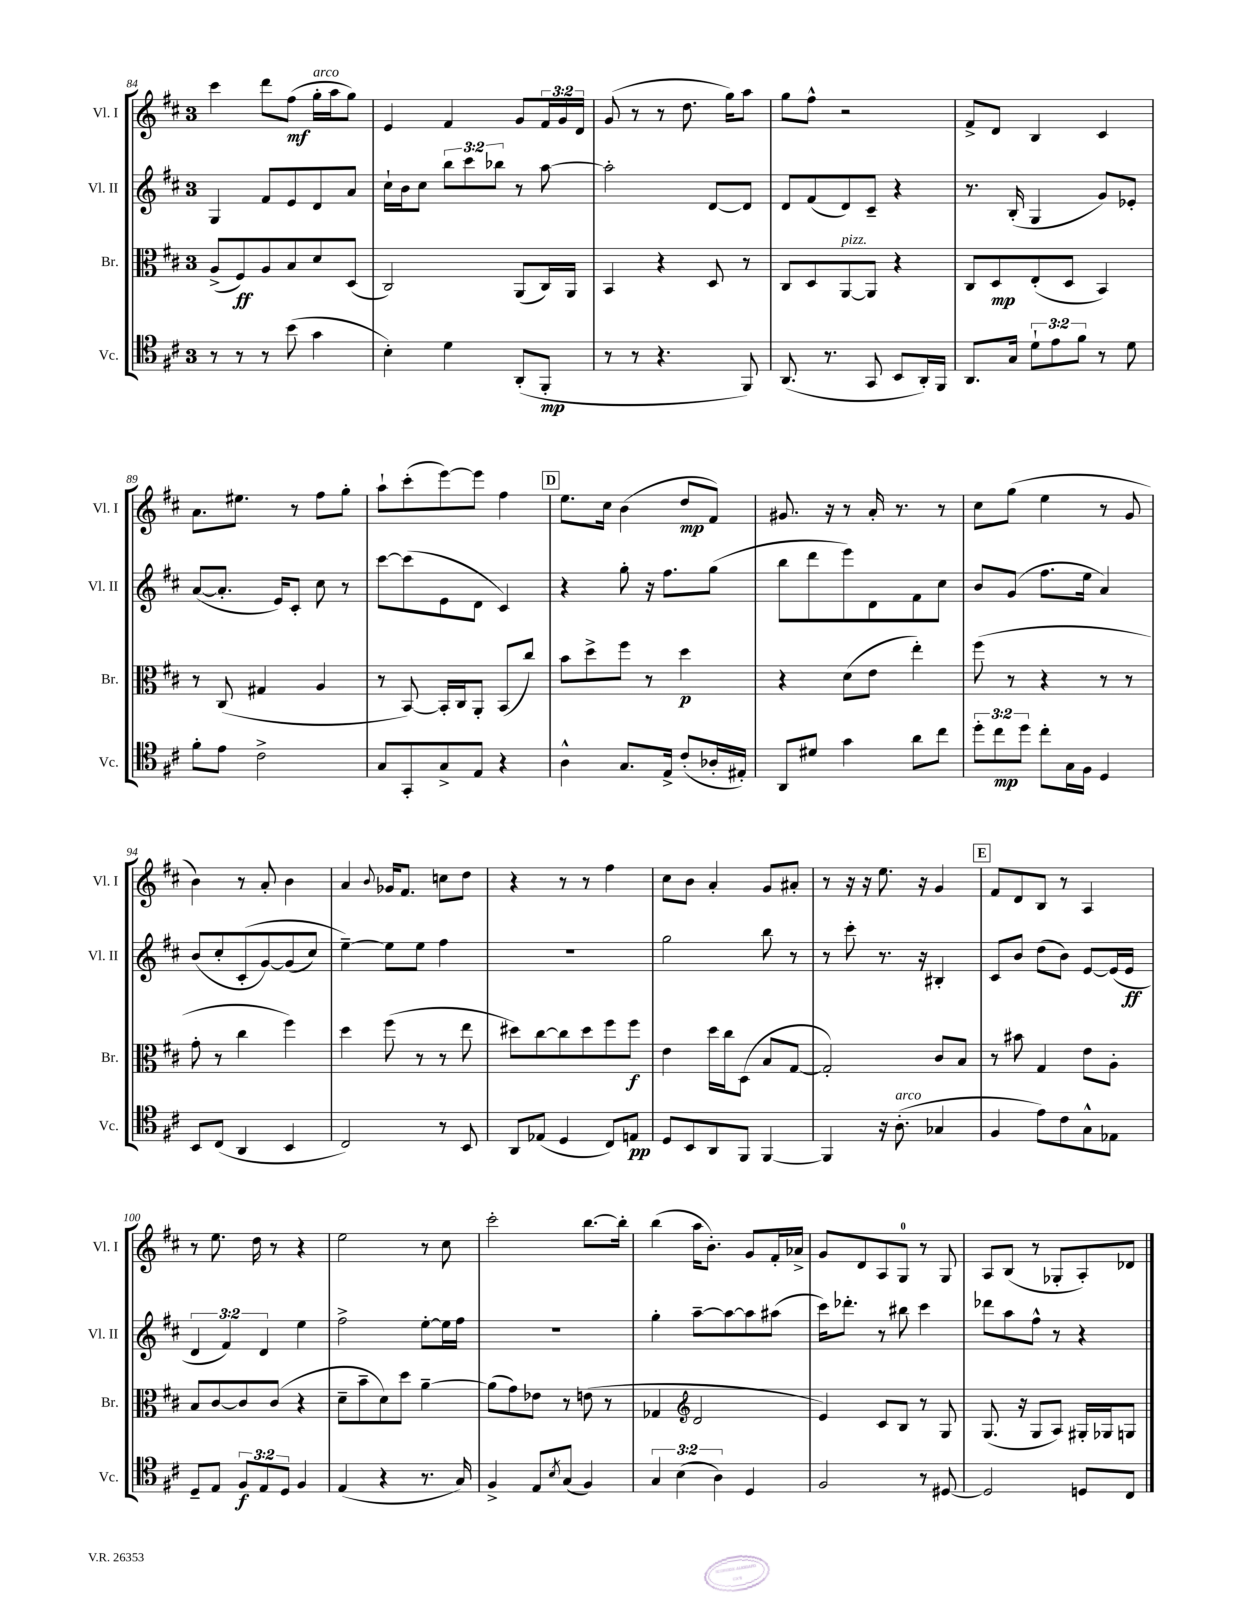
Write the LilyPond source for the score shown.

<<
\new StaffGroup <<
\new Staff = "s0" \with { instrumentName = "Vl. I" shortInstrumentName = "Vl. I" } {
    \clef treble \key d \major \once \override Staff.TimeSignature.style = #'single-digit \time 3/4 \override Staff.TupletNumber.text = #tuplet-number::calc-fraction-text
    cis'''4 d'''8 fis''8\mf( g''16-.^\markup { \italic "arco" } a''16 g''8) |
    e'4 fis'4 g'8 \tuplet 3/2 { fis'16 g'16 d'16 } |
    g'8( r8 r8 d''8. g''16) a''8 |
    g''8 fis''8-^ r2 |
    fis'8-> d'8 b4 cis'4 |
    a'8. eis''8. r8 fis''8 g''8-. |
    a''8-! cis'''8-.( e'''8~) e'''8 fis''4 |
    \mark \markup { \box "D" } e''8. cis''16 b'4( d''8\mp fis'8) |
    gis'8. r16 r8 a'16-. r8. r8 |
    cis''8 g''8( e''4 r8 g'8 |
    b'4) r8 a'8-. b'4 |
    a'4 \appoggiatura { b'8 } ges'16 fis'8. c''8 d''8 |
    r4 r8 r8 fis''4 |
    cis''8 b'8 a'4-. g'8 ais'8-. |
    r8 r16 r16 e''8. r16 g'4 |
    \mark \markup { \box "E" } fis'8 d'8 b8 r8 a4 |
    r8 e''8. d''16 r8 r4 |
    e''2 r8 cis''8 |
    cis'''2-. b''8.~ b''16-. |
    b''4( a''16 b'8.-.) g'8 fis'16-. aes'16-> |
    g'8 d'8 a8 g8-0 r8 g8 |
    a8 b8( r8 ges8-. a8-.) des'8 \bar "|." |
}
\new Staff = "s1" \with { instrumentName = "Vl. II" shortInstrumentName = "Vl. II" } {
    \clef treble \key d \major \once \override Staff.TimeSignature.style = #'single-digit \time 3/4 \override Staff.TupletNumber.text = #tuplet-number::calc-fraction-text
    g4 fis'8 e'8 d'8 a'8 |
    cis''16-! b'16 cis''8 \tuplet 3/2 { b''8 cis'''8 bes''8 } r8 a''8~ |
    a''2-. d'8~ d'8 |
    d'8 fis'8( d'8) cis'8-- r4 |
    r8. b16-.( g4 g'8) ees'8-. |
    a'8~( a'8.-. e'16) cis'8-. cis''8 r8 |
    cis'''8~ cis'''8( e'8 d'8 cis'4) |
    \mark \markup { \box "D" } r4 g''8-. r16 fis''8. g''8( |
    b''8 d'''8 e'''8) d'8 fis'8 cis''8 |
    b'8 g'8( fis''8. e''16 a'4) |
    b'8( cis''8-. cis'8-.\( g'8~) g'8( cis''8) |
    e''4~--\) e''8 e''8 fis''4 |
    R2. |
    g''2 b''8 r8 |
    r8 cis'''8-. r8. r16 bis4-. |
    \mark \markup { \box "E" } cis'8 b'8 d''8( b'8) e'8~ e'16( e'16\ff |
    \tuplet 3/2 { d'4 fis'4) d'4 } e''4 |
    fis''2-> e''8~-. e''16 fis''16 |
    R2. |
    g''4-. a''8~-- a''8~ a''8 ais''8( |
    cis'''16) des'''8.-. r8 bis''8 cis'''4 |
    des'''8 a''8 fis''8-^ r8 r4 \bar "|." |
}
\new Staff = "s2" \with { instrumentName = "Br." shortInstrumentName = "Br." } {
    \clef alto \key d \major \once \override Staff.TimeSignature.style = #'single-digit \time 3/4
    a8->( fis8\ff) a8 b8 d'8 d8( |
    cis2) a,8( cis16) a,16 |
    b,4 r4 d8 r8 |
    cis8 d8 a,8~^\markup { \italic "pizz." } a,8 r4 |
    cis8 d8\mp e8-.( d8 b,4) |
    r8 cis8( gis4 a4 |
    r8 b,8~) b,16-. cis16 a,8-. b,8( cis''8) |
    \mark \markup { \box "D" } b'8 d''8-> fis''8 r8 d''4\p |
    r4 d'8( e'8 e''4-.) |
    fis''8( r8 r4 r8 r8 |
    g'8-. r8 cis''4 fis''4) |
    d''4 fis''8( r8 r8 e''8 |
    dis''8) cis''8~ cis''8 dis''8 fis''8 fis''8\f |
    e'4 d''16 cis''16 d8( b8 g8~ |
    g2-.) cis'8 b8 |
    \mark \markup { \box "E" } r8 bis'8 g4 e'8 a8-. |
    b8 cis'8~ cis'8 cis'8( r4 |
    d'8-- b'8-- d'8) d''8 a'4~-- |
    a'8( g'8) ees'8 r8 e'8( r8 |
    ges4 \clef treble d'2 |
    e'4) cis'8 b8 r8 g8 |
    g8.( r16 g8 a8) gis16-. ges16 g8 \bar "|." |
}
\new Staff = "s3" \with { instrumentName = "Vc." shortInstrumentName = "Vc." } {
    \clef tenor \key d \major \once \override Staff.TimeSignature.style = #'single-digit \time 3/4 \override Staff.TupletNumber.text = #tuplet-number::calc-fraction-text
    r8 r8 r8 b'8( g'4 |
    b4-.) d'4 a,8-.( fis,8-.\mp |
    r8 r8 r4. fis,8) |
    a,8.( r8. g,8 b,8 a,16-.) fis,16 |
    a,8. g16 \tuplet 3/2 { d'8-! e'8 fis'8 } r8 d'8 |
    fis'8-. e'8 cis'2-> |
    g8 g,8-. g8-> e8 r4 |
    \mark \markup { \box "D" } a4-^ g8. e16-> cis'8-.( aes16-. eis16-.) |
    a,8 dis'8 g'4 a'8 cis''8 |
    \tuplet 3/2 { d''8-. cis''8\mp d''8 } cis''8-. g16 fis16 d4 |
    b,8 cis8( a,4 b,4 |
    cis2) r8 b,8 |
    a,8 ees8( d4 cis8) e8\pp |
    d8 b,8 a,8 fis,8 fis,4~ |
    fis,4 r16 a8.-.^\markup { \italic "arco" }( ges4 |
    \mark \markup { \box "E" } fis4 e'8) cis'8 g8-^ ees8 |
    d8-- e8 \tuplet 3/2 { fis8\f e8 d8 } fis4 |
    e4( r4 r8. g16) |
    fis4-> e8 \acciaccatura { b8 } g8( fis4) |
    \tuplet 3/2 { g4 b4( a4) } d4 |
    fis2 r8 dis8~ |
    dis2 d8 cis8 \bar "|." |
}
>>
>>
\layout { \context { \Score currentBarNumber = #84 } }
